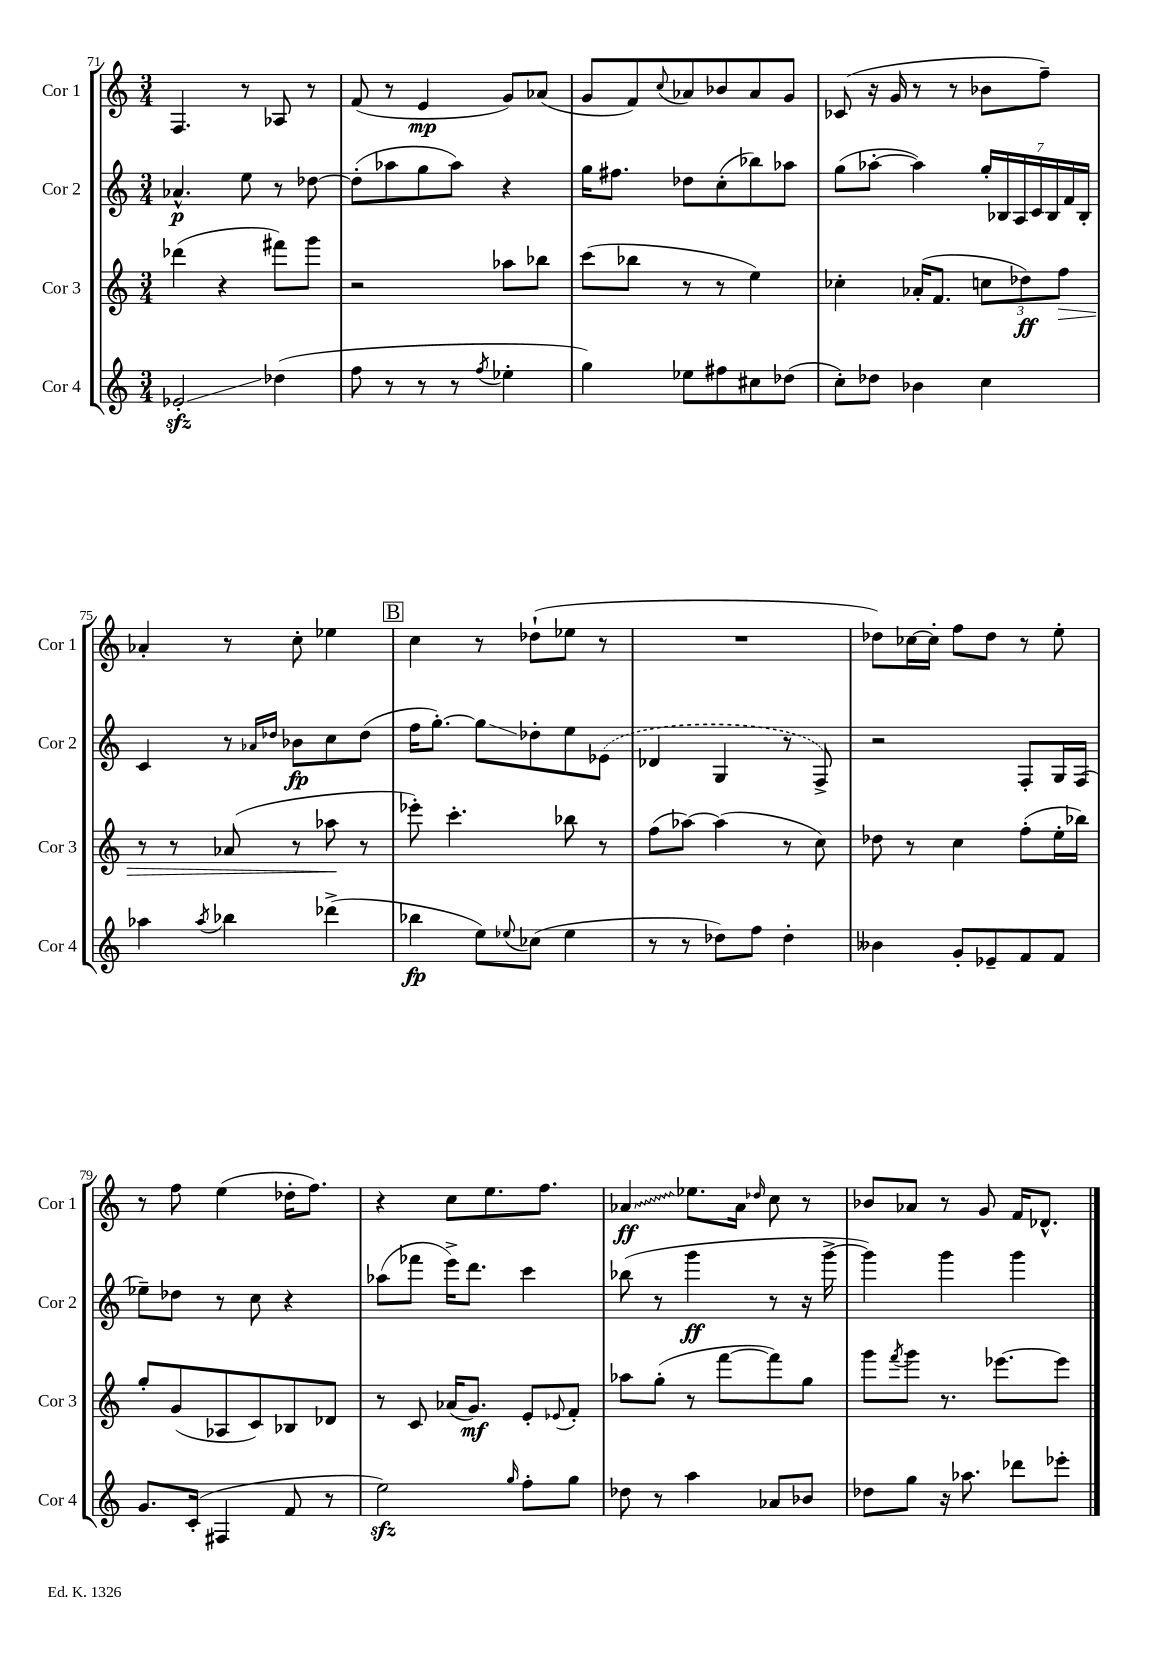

**kern	**kern	**kern	**kern
*staff4	*staff3	*staff2	*staff1
*clefG2	*clefG2	*clefG2	*clefG2
*k[]	*k[]	*k[]	*k[]
*M3/4	*M3/4	*M3/4	*M3/4
2e-'	(4ddd-	4.a-^^	4.F
.	4r	.	.
.	.	8ee	8r
(4dd-	8fff#)	8r	8A-
.	8ggg	[8dd-	8r
=	=	=	=
8ff	2r	(8dd-']	(8f
8r	.	8aa-	8r
8r	.	8gg	4e
8r	.	8aa-)	.
8qff	.	.	.
4ee-'	8aa-	4r	8g)
.	8bb-	.	(8a-
=	=	=	=
4gg)	(8ccc	16gg	8g
.	.	8.ff#	.
.	8bb-	.	8f)
.	.	.	8qqcc
8ee-	8r	8dd-	8a-
8ff#	8r	(8cc'	8b-
8cc#	4ee)	8bb-)	8a-
(8dd-	.	8aa-	8g
=	=	=	=
8cc')	4cc-'	(8gg	(8c-
8dd-	.	[8aa-'	16r
.	.	.	16g
4b-	(16a-'	4aa-])	8r
.	8.f	.	.
.	.	.	8r
4cc	12cc	28gg'	8b-
.	.	28B-	.
.	.	28A	.
.	12dd-)	.	.
.	.	28c	.
.	.	.	8ff~)
.	.	28B-	.
.	12ff	.	.
.	.	28f	.
.	.	28B-'	.
=	=	=	=
4aa-	8r	4c	4a-'
.	8r	.	.
8qaa-	.	.	.
4bb-	(8a-	8r	8r
.	.	16qqa-	.
.	.	16qqdd-	.
.	8r	8b-	8cc'
(4ddd-^	8aa-	8cc	4ee-
.	8r	(8dd-	.
=	=	=	=
4bb-	8eee-')	16ff	4cc
.	.	[8.gg')	.
.	4.ccc'	.	.
8ee)	.	8gg]	8r
8qqee-	.	.	.
(8cc-	.	8dd-'	(8dd-`
4ee-	8bb-	8ee	8ee-
.	8r	(8e-	8r
=	=	=	=
8r	(8ff	4d-	2.r
8r	[8aa-)	.	.
8dd-)	(4aa-]	4G	.
8ff	.	.	.
4dd-'	8r	8r	.
.	8cc)	8F^)	.
=	=	=	=
4b--	8dd-	2r	8dd-)
.	8r	.	[16cc-
.	.	.	16cc-']
8g'	4cc	.	8ff
8e-~	.	.	8dd-
8f	(8ff'	8F'	8r
8f	16ee'	16G	8ee'
.	16bb-)	(16F	.
=	=	=	=
8.g	8gg'	8ee-~)	8r
.	(8g	8dd-	8ff
(16c'	.	.	.
4F#	8A-	8r	(4ee
.	8c)	8cc	.
8f	8B-	4r	16dd-'
.	.	.	8.ff)
8r	8d-	.	.
=	=	=	=
2ee)	8r	(8aa-	4r
.	8c	8fff-	.
.	(16a-	16eee^)	8cc
.	8.g)	8.ddd	.
.	.	.	8.ee
16qqgg	.	.	.
8ff'	8e'	4ccc	.
.	.	.	8.ff
.	8qqe-	.	.
8gg	8f'	.	.
=	=	=	=
8dd-	8aa-	(8bb-	4a-
8r	(8gg'	8r	.
4aa	8r	4ggg	8.ee-
.	[8fff	.	.
.	.	.	16a-
.	.	.	16qqdd-
8a-	8fff])	8r	8cc
8b-	8gg	16r	8r
.	.	[16ggg^	.
=	=	=	=
8dd-	8ggg	4ggg])	8b-
.	8qfff	.	.
8gg	8ggg	.	8a-
16r	8.r	4ggg	8r
8.aa-	.	.	.
.	.	.	8g
.	[8.eee-	.	.
8ddd-	.	4ggg	16f
.	.	.	8.d-^^
8eee-'	8eee-]	.	.
==	==	==	==
*-	*-	*-	*-
